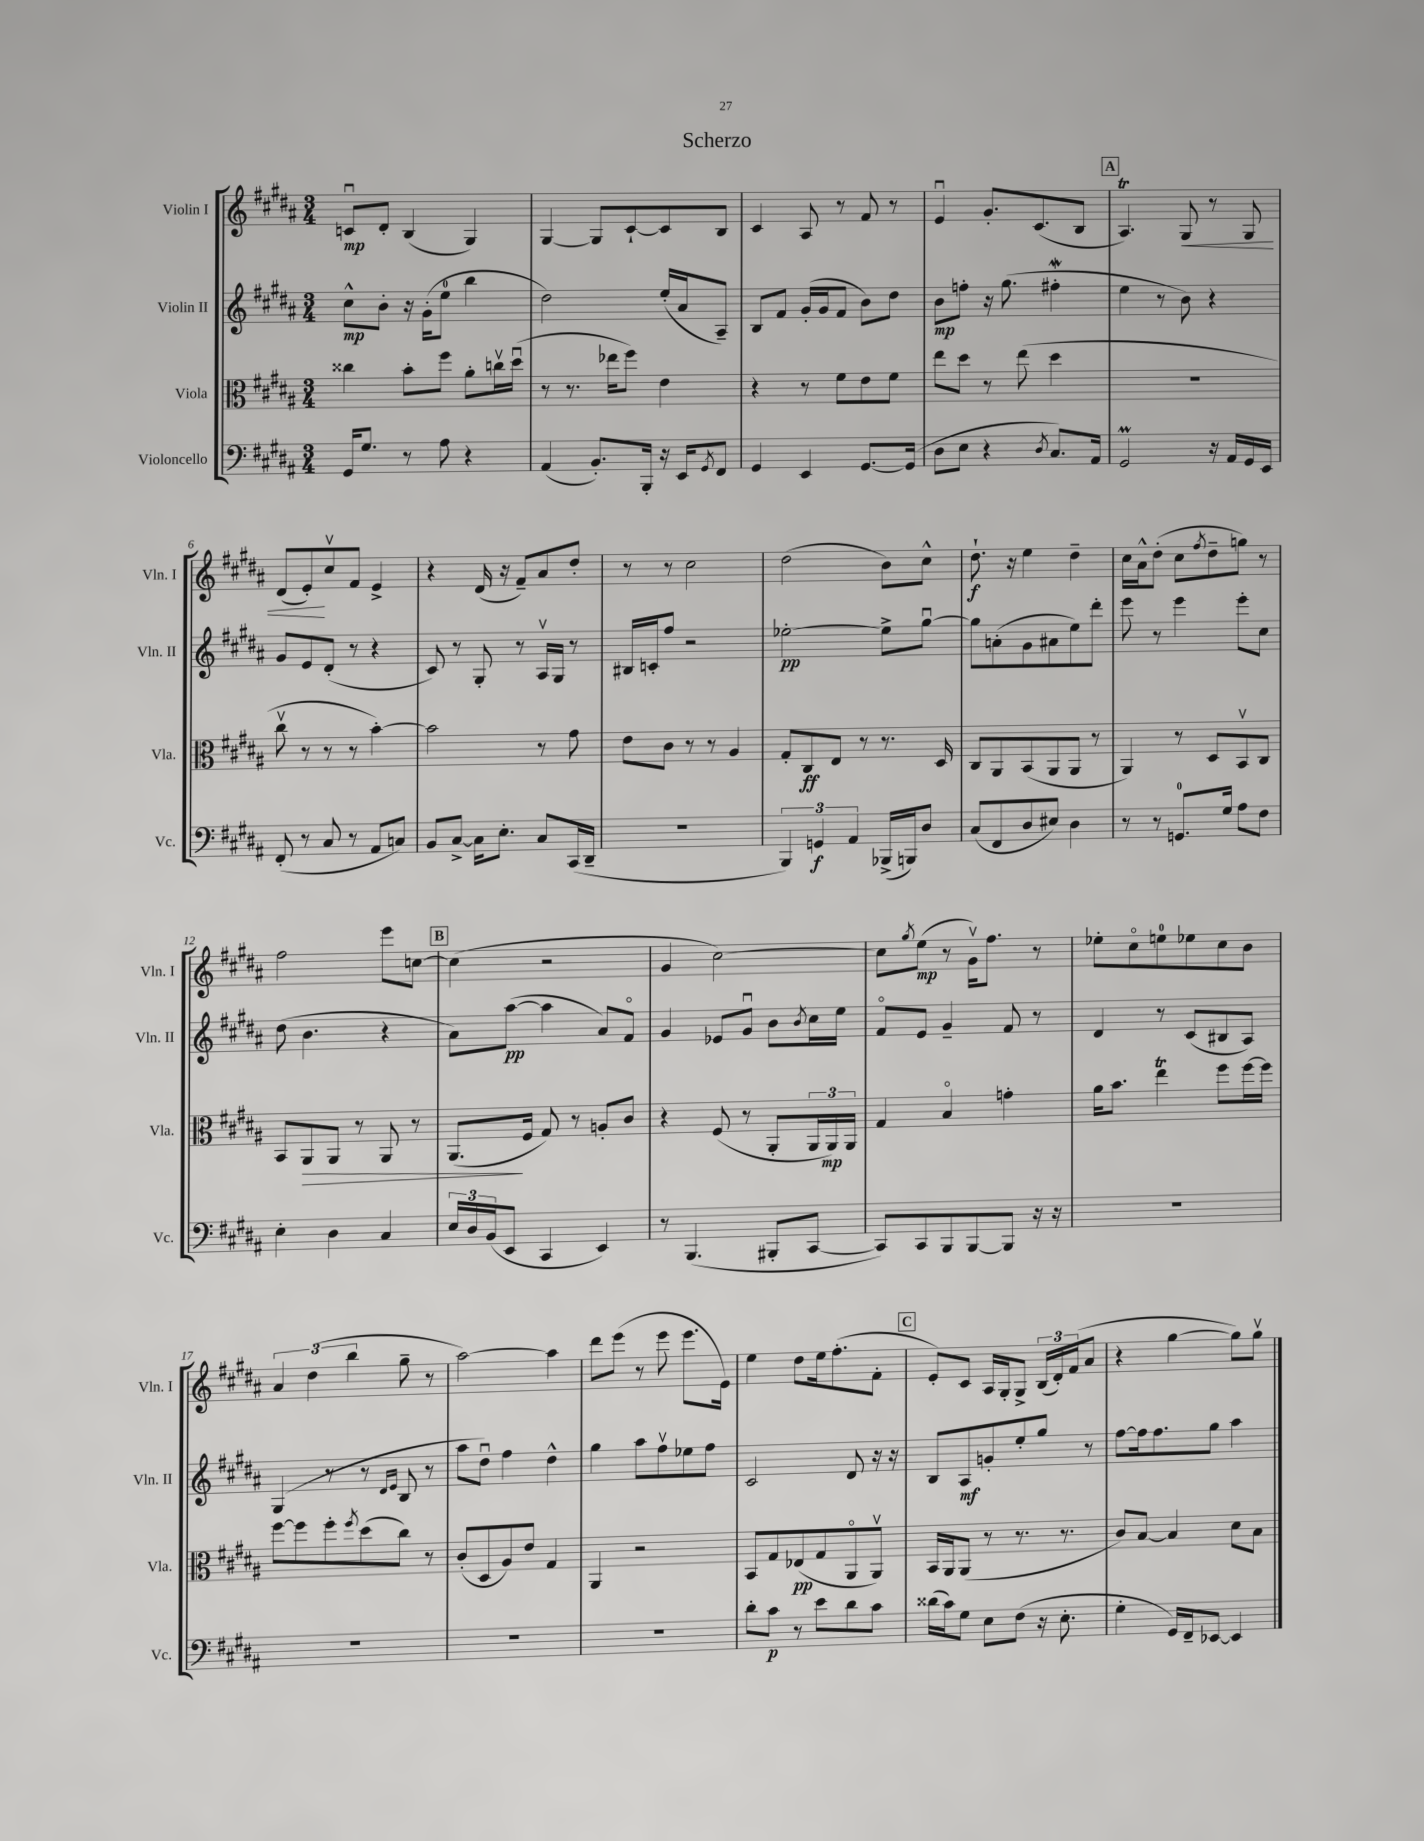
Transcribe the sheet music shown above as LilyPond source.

\header { title = "Scherzo" }
<<
\new StaffGroup <<
\new Staff = "s0" \with { instrumentName = "Violin I" shortInstrumentName = "Vln. I" } {
    \clef treble \key b \major \numericTimeSignature \time 3/4
    c'8\downbow\mp dis'8-. b4( gis4) |
    gis4~ gis8 cis'8~-! cis'8 b8 |
    cis'4 ais8 r8 fis'8 r8 |
    e'4\downbow gis'8.-. cis'8.( b8 |
    \mark \markup { \box "A" } ais4.\trill) gis8\< r8 gis8 |
    dis'8( e'8-.\!) cis''8\upbow fis'8 e'4-> |
    r4 dis'16( r16 fis'8--) ais'8 dis''8-. |
    r8 r8 cis''2 |
    dis''2( b'8) cis''8-^ |
    dis''8.-!\f r16 e''4 dis''4-- |
    cis''16 ais'16-^ dis''8-.( cis''8 \acciaccatura { fis''8 } dis''8-- g''8) r8 |
    fis''2 e'''8 c''8~ |
    \mark \markup { \box "B" } c''4( r2 |
    gis'4 cis''2~) |
    cis''8 \acciaccatura { gis''8 } e''8\mp( r8 gis'16\upbow) fis''8. r8 |
    ees''8-. cis''8\flageolet e''8-0 ees''8 cis''8 b'8 |
    \tuplet 3/2 { ais'4 dis''4( b''4 } gis''8-- r8 |
    ais''2~) ais''4 |
    dis'''8 e'''8( r8 e'''8 e'''8. e'16) |
    e''4 dis''8 e''16 fis''8.-.( fis'8-. |
    \mark \markup { \box "C" } e'8-.) cis'8 ais16 gis16-. gis8-> \tuplet 3/2 { b16( dis'16-.) fis'16( } ais'8 |
    r4 gis''4~ gis''8) gis''8\upbow \bar "|." |
}
\new Staff = "s1" \with { instrumentName = "Violin II" shortInstrumentName = "Vln. II" } {
    \clef treble \key b \major \numericTimeSignature \time 3/4
    cis''8-^\mp b'8-. r16 gis'16-.( e''8-0 b''4 |
    dis''2) e''16-.( ais'16 ais8--) |
    b8 fis'8 gis'16-.( gis'16 fis'8 b'8) dis''8 |
    b'8\mp f''8-. r16 gis''8.( fis''4-.\mordent |
    \mark \markup { \box "A" } e''4 r8 b'8) r4 |
    gis'8 e'8 dis'8-.( r8 r4 |
    cis'8) r8 gis8-. r8 ais16\upbow gis16 r8 |
    bis16 c'16-. fis''8 r2 |
    ees''2~-.\pp ees''8-> gis''8~\downbow |
    gis''8 a'8-.( gis'8 ais'8 e''8) dis'''8-. |
    e'''8 r8 e'''4 e'''8-. cis''8 |
    dis''8( b'4. r4 |
    \mark \markup { \box "B" } ais'8) ais''8~\pp( ais''4 ais'8) fis'8\flageolet |
    gis'4 ees'8 gis'8\downbow b'8 \acciaccatura { b'8 } cis''16 e''16 |
    fis'8\flageolet e'8 gis'4-- fis'8 r8 |
    dis'4 r8 cis'8( bis8 ais8) |
    gis4( r8 r8 \grace { dis'16 e'16 } b8 r8 |
    ais''8 dis''8\downbow) fis''4 dis''4-^ |
    gis''4 ais''8 fis''8\upbow ees''8 fis''8 |
    cis'2 dis'8 r16 r16 |
    \mark \markup { \box "C" } b8 ais8\mf g'8-. e''8-. gis''8 r8 |
    fis''8~ fis''16 fis''8. gis''8 ais''4 \bar "|." |
}
\new Staff = "s2" \with { instrumentName = "Viola" shortInstrumentName = "Vla." } {
    \clef alto \key b \major \numericTimeSignature \time 3/4
    cisis''4 b'8-. fis''8 ais'8-. c''16\upbow dis''16\downbow( |
    r8 r8. ees''16 fis''8) e'4 |
    r4 r8 fis'8 e'8 fis'8 |
    e''8 dis''8 r8 e''8( dis''4 |
    \mark \markup { \box "A" } R2. |
    cis''8\upbow r8 r8 r8 b'4~-.) |
    b'2 r8 gis'8 |
    e'8 cis'8 r8 r8 ais4 |
    gis8-. cis8\ff e8 r8 r8. dis16 |
    cis8 ais,8 b,8( ais,8 ais,8 r8 |
    ais,4) r8 dis8 b,8\upbow cis8 |
    b,8 ais,8\> ais,8 r8 ais,8 r8 |
    \mark \markup { \box "B" } ais,8.\!( fis16 gis8) r8 a8-. cis'8 |
    r4 fis8( r8 ais,8-. \tuplet 3/2 { ais,16 ais,16\mp) ais,16 } |
    gis4 b4\flageolet g'4-. |
    ais'16 b'8. e''4\trill fis''8 fis''16~ fis''16 |
    fis''8~ fis''8 fis''8-. \acciaccatura { fis''8 } dis''8( cis''8) r8 |
    cis'8-.( dis8 ais8) e'8 gis4 |
    ais,4 r2 |
    b,8 gis8 ees8\pp( gis8 ais,8\flageolet ais,8\upbow) |
    \mark \markup { \box "C" } b,16 ais,16 ais,8( r8 r8. r8. |
    cis'8) b8~ b4 dis'8 b8 \bar "|." |
}
\new Staff = "s3" \with { instrumentName = "Violoncello" shortInstrumentName = "Vc." } {
    \clef bass \key b \major \numericTimeSignature \time 3/4
    gis,16 gis8. r8 ais8 r4 |
    ais,4( b,8.-.) b,,16-. r16 e,16 \acciaccatura { gis,8 } fis,8 |
    gis,4 e,4 gis,8.~ gis,16( |
    dis8 e8 r4 \acciaccatura { dis8 } cis8.) ais,16 |
    \mark \markup { \box "A" } gis,2\prall r16 ais,16 gis,16 e,16 |
    fis,8-.( r8 cis8 r8 ais,8 c8) |
    b,8 cis8~-> cis16 e8.-. cis8 cis,16( dis,16-- |
    R2. |
    \tuplet 3/2 { b,,4) g,4\f ais,4 } bes,,16->( b,,16) dis8 |
    cis8( fis,8 dis8 eis8) dis4 |
    r8 r8 g,8.-0 gis16 ais8 fis8 |
    e4-. dis4 cis4 |
    \mark \markup { \box "B" } \tuplet 3/2 { e16 dis16 b,16( } e,8 cis,4 e,4) |
    r8 b,,4.( bis,,8-. cis,8~ |
    cis,8) cis,8 b,,8 b,,8~ b,,8 r16 r16 |
    R2. |
    R2. |
    R2. |
    R2. |
    dis'8-. cis'8\p r8 e'8 dis'8 cis'8 |
    \mark \markup { \box "C" } disis'16( cis'16) gis8 e8 fis8( r16 e8.-. |
    gis4-. gis,16) fis,16-- ees,8~ ees,4 \bar "|." |
}
>>
>>
